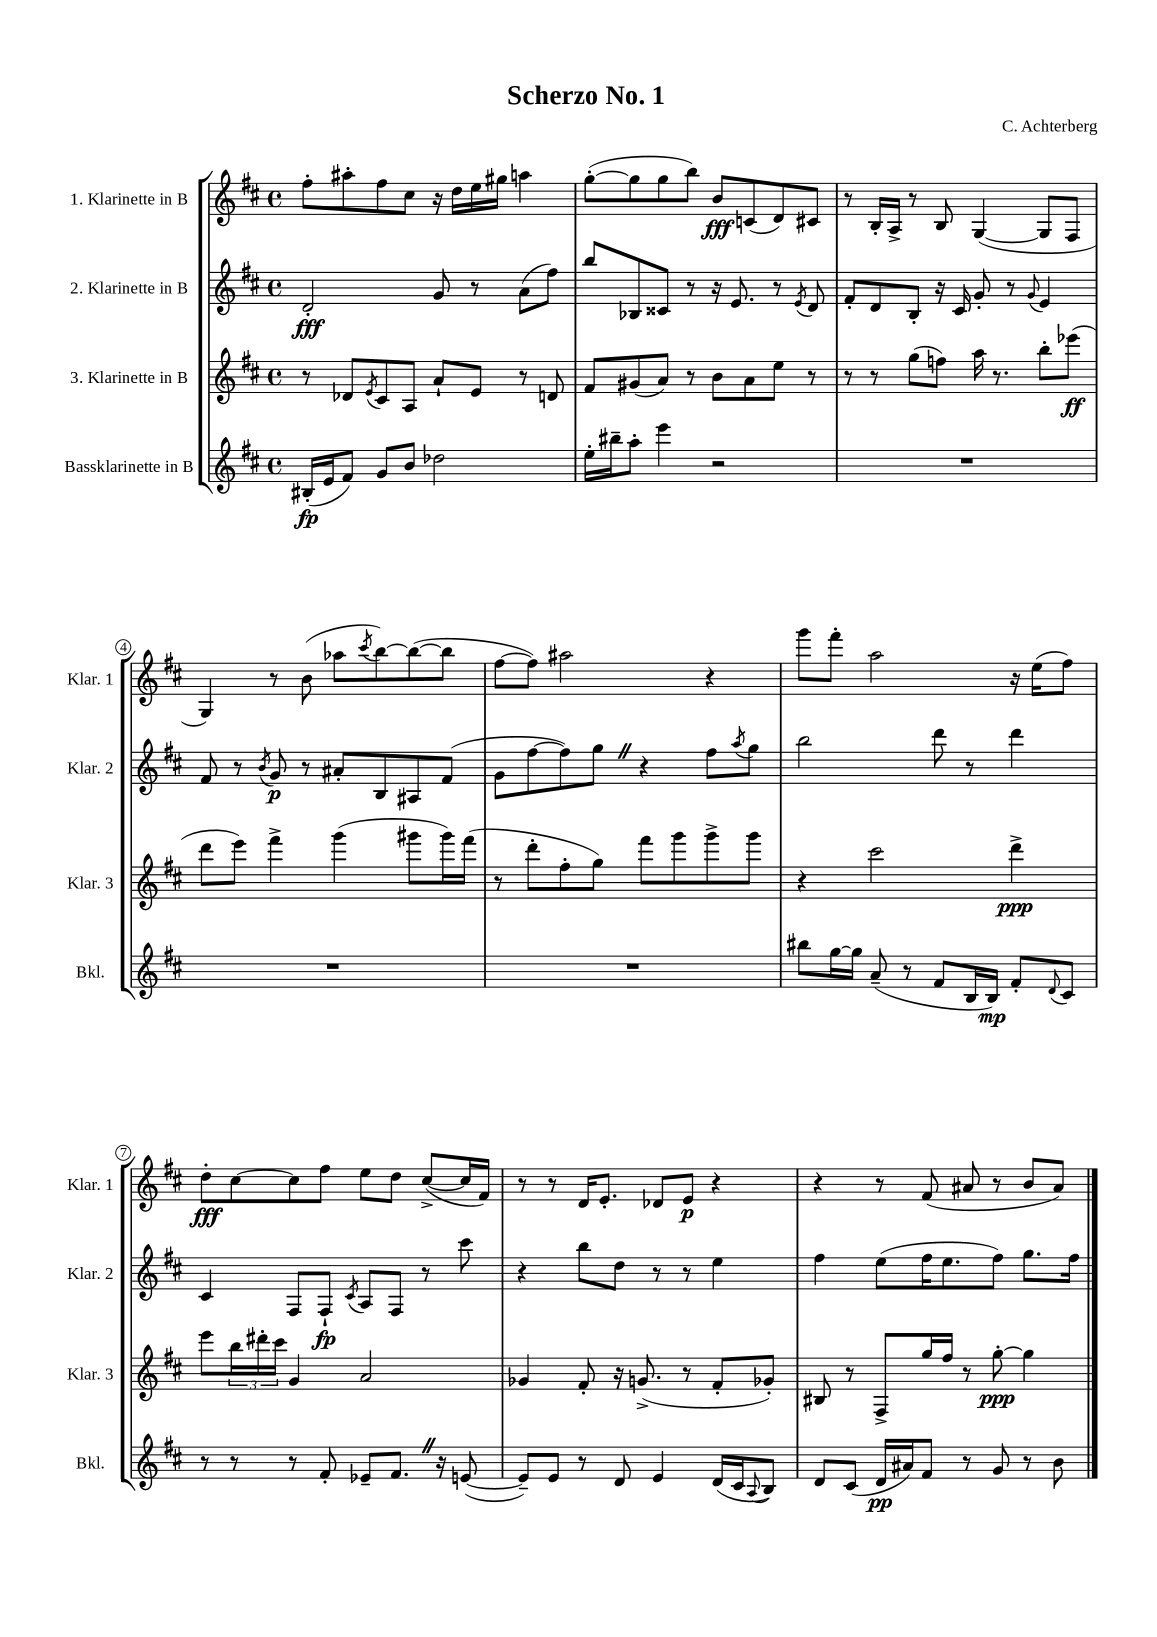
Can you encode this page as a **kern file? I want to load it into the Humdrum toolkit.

**kern	**dynam	**kern	**dynam	**kern	**dynam	**kern	**dynam
*part4	*part4	*part3	*part3	*part2	*part2	*part1	*part1
*staff4	*staff4	*staff3	*staff3	*staff2	*staff2	*staff1	*staff1
*I"Bassklarinette in B	*	*I"3. Klarinette in B	*	*I"2. Klarinette in B	*	*I"1. Klarinette in B	*
*I'Bkl.	*	*I'Klar. 3	*	*I'Klar. 2	*	*I'Klar. 1	*
*clefG2	*	*clefG2	*	*clefG2	*	*clefG2	*
*k[f#c#]	*	*k[f#c#]	*	*k[f#c#]	*	*k[f#c#]	*
*M4/4	*	*M4/4	*	*M4/4	*	*M4/4	*
*met(c)	*	*met(c)	*	*met(c)	*	*met(c)	*
=1	=1	=1	=1	=1	=1	=1	=1
(16B#X'/LL	fp	8r	.	2d'/	fff	8ff#'\L	.
16e/J	.	.	.	.	.	.	.
8f#/J)	.	8d-X/L	.	.	.	8aa#X'\	.
.	.	8qe/	.	.	.	.	.
8g/L	.	8c#/	.	.	.	8ff#\	.
8b/J	.	8A/J	.	.	.	8cc#\J	.
2dd-X\	.	8a`/L	.	8g/	.	16r	.
.	.	.	.	.	.	16dd\LL	.
.	.	8e/J	.	8r	.	16ee\	.
.	.	.	.	.	.	16gg#X\JJ	.
.	.	8r	.	(8a\L	.	4aan\	.
.	.	8dn/	.	8ff#\J)	.	.	.
=2	=2	=2	=2	=2	=2	=2	=2
16ee'\LL	.	8f#/L	.	8bb/L	.	([8gg'\L	.
16bb#X~\J	.	.	.	.	.	.	.
8aa'\J	.	(8g#X/	.	8B-X/	.	8gg\]	.
4eee\	.	8a/J)	.	8c##X/J	.	8gg\	.
.	.	8r	.	8r	.	8bb\J)	.
2r	.	8b\L	.	16r	.	8b/L	fff
.	.	.	.	8.e/	.	.	.
.	.	8a\	.	.	.	(8cn/	.
.	.	8ee\J	.	8r	.	8d/)	.
.	.	.	.	8qe/	.	.	.
.	.	8r	.	8d/	.	8c#X/J	.
=3	=3	=3	=3	=3	=3	=3	=3
1r	.	8r	.	8f#'/L	.	8r	.
.	.	8r	.	8d/	.	16B'/LL	.
.	.	.	.	.	.	16A^/JJ	.
.	.	(8gg\L	.	8B'/J	.	8r	.
.	.	8ffn\J)	.	16r	.	8B/	.
.	.	.	.	16c#/	.	.	.
.	.	16aa\	.	8g'/	.	([4G/	.
.	.	8.r	.	.	.	.	.
.	.	.	.	8r	.	.	.
.	.	.	.	8qqg/	.	.	.
.	.	8bb'\L	.	4e/	.	8G/L]	.
.	.	(8eee-X\J	ff	.	.	8F#/J	.
!!LO:LB:g=z
=4	=4	=4	=4	=4	=4	=4	=4
1r	.	8ddd\L	.	8f#/	.	4G/)	.
.	.	8eee\J)	.	8r	.	.	.
.	.	.	.	8qb/	.	.	.
.	.	4fff#^\	.	8g/	p	8r	.
.	.	.	.	8r	.	(8b\	.
.	.	(4ggg\	.	8a#X'/L	.	8aa-X\L	.
.	.	.	.	.	.	8qccc#/	.
.	.	.	.	8B/	.	[8bb\)	.
.	.	8ggg#X\L	.	8A#X/	.	(8bb\_	.
.	.	16ggg#\L)	.	(8f#/J	.	8bb\J]	.
.	.	(16fff#\JJ	.	.	.	.	.
=5	=5	=5	=5	=5	=5	=5	=5
1r	.	8r	.	8g\L	.	[8ff#\L	.
.	.	8ddd'\L	.	[8ff#\	.	8ff#\J])	.
.	.	8ff#'\	.	8ff#\])	.	2aa#X\	.
.	.	8gg\J)	.	8ggZ\J	.	.	.
.	.	8fff#\L	.	4r	.	.	.
.	.	8ggg\	.	.	.	.	.
.	.	8ggg^\	.	8ff#\L	.	4r	.
.	.	.	.	8qaa/	.	.	.
.	.	8ggg\J	.	8gg\J	.	.	.
=6	=6	=6	=6	=6	=6	=6	=6
8bb#X\L	.	4r	.	2bb\	.	8ggg\L	.
[16gg\L	.	.	.	.	.	8fff#'\J	.
16gg\JJ]	.	.	.	.	.	.	.
(8a~/	.	2ccc#\	.	.	.	2aa\	.
8r	.	.	.	.	.	.	.
8f#/L	.	.	.	8ddd\	.	.	.
16B/L	.	.	.	8r	.	.	.
16B/JJ)	mp	.	.	.	.	.	.
8f#'/L	.	4ddd^\	ppp	4ddd\	.	16r	.
.	.	.	.	.	.	(16ee\KL	.
8qqd/	.	.	.	.	.	.	.
8c#/J	.	.	.	.	.	8ff#\J)	.
!!LO:LB:g=z
=7	=7	=7	=7	=7	=7	=7	=7
8r	.	8eee\L	.	4c#/	.	8dd'\L	fff
8r	.	24bb\L	.	.	.	[8cc#\	.
.	.	24ddd#X'\	.	.	.	.	.
.	.	24ccc#\JJ	.	.	.	.	.
8r	.	4g/	.	8F#/L	.	8cc#\]	.
8f#'/	.	.	.	8F#`/J	fp	8ff#\J	.
.	.	.	.	8qc#/	.	.	.
8e-X~/L	.	2a/	.	8A/L	.	8ee\L	.
8.f#Z/J	.	.	.	8F#/J	.	8dd\J	.
.	.	.	.	8r	.	([8cc#^/L	.
16r	.	.	.	.	.	.	.
([8en/	.	.	.	8ccc#\	.	16cc#/L]	.
.	.	.	.	.	.	16f#/JJ)	.
=8	=8	=8	=8	=8	=8	=8	=8
8e~/L])	.	4g-X/	.	4r	.	8r	.
8e/J	.	.	.	.	.	8r	.
8r	.	8f#'/	.	8bb\L	.	16d/KL	.
.	.	.	.	.	.	8.e'/J	.
8d/	.	16r	.	8dd\J	.	.	.
.	.	(8.gn^/	.	.	.	.	.
4e/	.	.	.	8r	.	8d-X/L	.
.	.	8r	.	8r	.	8e/J	p
(16d/LL	.	8f#'/L	.	4ee\	.	4r	.
16c#/J	.	.	.	.	.	.	.
8qqA/	.	.	.	.	.	.	.
8B/J)	.	8g-X'/J)	.	.	.	.	.
=9	=9	=9	=9	=9	=9	=9	=9
8d/L	.	8B#X/	.	4ff#\	.	4r	.
(8c#/J	.	8r	.	.	.	.	.
16d/LL	pp	8F#^/L	.	(8ee\L	.	8r	.
16a#X/J)	.	.	.	.	.	.	.
8f#/J	.	16gg/L	.	16ff#\K	.	(8f#/	.
.	.	16ff#/JJ	.	8.ee\	.	.	.
8r	.	8r	.	.	.	8a#X/	.
8g/	.	[8gg'\	ppp	8ff#\J)	.	8r	.
8r	.	4gg\]	.	8.gg\L	.	8b/L	.
8b\	.	.	.	.	.	8a#/J)	.
.	.	.	.	16ff#\Jk	.	.	.
==	==	==	==	==	==	==	==
*-	*-	*-	*-	*-	*-	*-	*-
